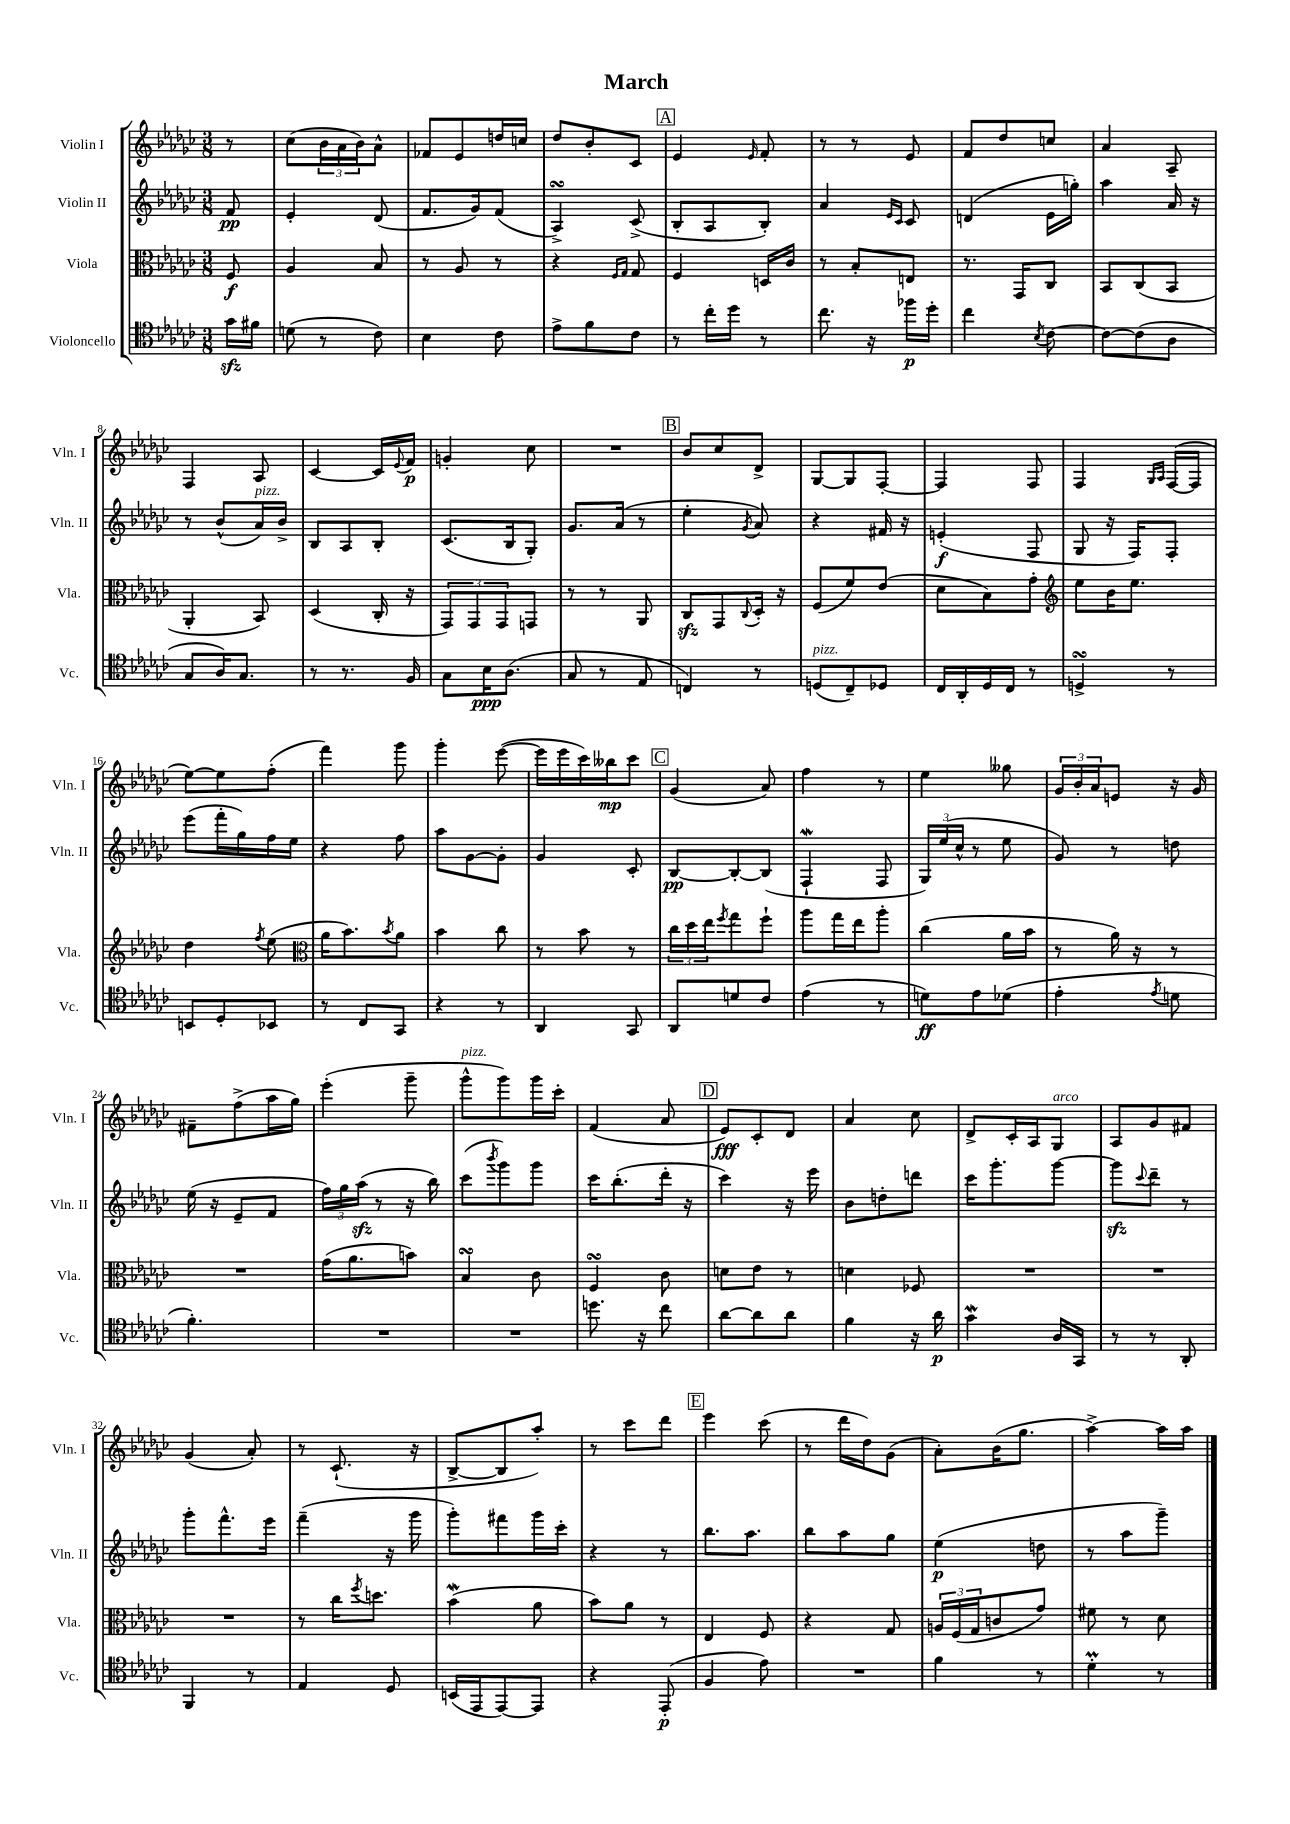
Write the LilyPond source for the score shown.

\header { title = "March" }
<<
\new StaffGroup <<
\new Staff = "s0" \with { instrumentName = "Violin I" shortInstrumentName = "Vln. I" } {
    \clef treble \key ges \major \numericTimeSignature \time 3/8 \partial 8
    r8 |
    ces''8( \tuplet 3/2 { bes'16 aes'16 bes'16) } aes'8-^ |
    fes'8 ees'8 d''16 c''16 |
    des''8 bes'8-. ces'8 |
    \mark \markup { \box "A" } ees'4 \grace { ees'16 } f'8-. |
    r8 r8 ees'8 |
    f'8 des''8 c''8 |
    aes'4 aes8-- |
    f4 aes8 |
    ces'4~ ces'16 \appoggiatura { ees'8 } f'16\p |
    g'4-. ces''8 |
    R4. |
    \mark \markup { \box "B" } bes'8 ces''8 des'8-> |
    ges8~ ges8 f8~-. |
    f4 f8 |
    f4 \grace { ges16 aes16 } f16~( f16 |
    ees''8~) ees''8 f''8-.( |
    f'''4) ges'''8 |
    ges'''4-. ees'''8~( |
    ees'''16 ees'''16 ces'''16) beses''16\mp ces'''8 |
    \mark \markup { \box "C" } ges'4( aes'8) |
    f''4 r8 |
    ees''4 geses''8 |
    \tuplet 3/2 { ges'16 bes'16-. aes'16 } e'8 r16 ges'16 |
    fis'8-- f''8->( aes''16 ges''16) |
    ees'''4-.( ges'''8-- |
    ges'''8-^^\markup { \italic "pizz." } ges'''8) ges'''16 ces'''16-. |
    f'4( aes'8 |
    \mark \markup { \box "D" } ees'8\fff) ces'8-. des'8 |
    aes'4 ces''8 |
    des'8-> ces'16-. aes16 ges8^\markup { \italic "arco" } |
    aes8 ges'8 fis'8 |
    ges'4( aes'8-.) |
    r8 ces'8.-!( r16 |
    bes8~-> bes8 aes''8-.) |
    r8 ces'''8 des'''8 |
    \mark \markup { \box "E" } ees'''4 ces'''8( |
    r8 des'''16 des''16) ges'8( |
    aes'8-.) bes'16( ges''8. |
    aes''4~->) aes''16 aes''16 \bar "|." |
}
\new Staff = "s1" \with { instrumentName = "Violin II" shortInstrumentName = "Vln. II" } {
    \clef treble \key ges \major \numericTimeSignature \time 3/8 \partial 8
    f'8\pp |
    ees'4-. des'8( |
    f'8. ges'16) f'8( |
    aes4->\turn) ces'8->( |
    \mark \markup { \box "A" } bes8-. aes8 bes8-.) |
    aes'4 \grace { ees'16 ces'16 } ces'8 |
    d'4( ees'16 g''16-.) |
    aes''4 aes'16 r16 |
    r8 bes'8-^( aes'16^\markup { \italic "pizz." }) bes'16-> |
    bes8 aes8 bes8-. |
    ces'8.( bes16 ges8-.) |
    ges'8. aes'16( r8 |
    \mark \markup { \box "B" } ees''4-. \acciaccatura { ges'8 } aes'8) |
    r4 fis'16 r16 |
    e'4-.\f( f8 |
    ges8 r16 f16) f8-. |
    ees'''8( f'''16-. ges''16) f''16 ees''16 |
    r4 f''8 |
    aes''8 ges'8~ ges'8-. |
    ges'4 ces'8-. |
    \mark \markup { \box "C" } bes8~\pp bes8~-. bes8( |
    f4-!\mordent f8 |
    \tuplet 3/2 { ges16) ees''16( ces''16-^ } r8 ees''8 |
    ges'8) r8 d''8 |
    ees''16( r16 ees'8-- f'8 |
    \tuplet 3/2 { f''16) ges''16 aes''16\sfz( } r8 r16 bes''16) |
    ces'''8( \acciaccatura { bes'''8 } ges'''8) ges'''8 |
    ces'''16 bes''8.-.( des'''16-. r16 |
    \mark \markup { \box "D" } ces'''4) r16 ees'''16 |
    bes'8 d''8-. d'''8 |
    ces'''16 ges'''8.-. ges'''8~ |
    ges'''8\sfz \appoggiatura { ces'''8 } des'''8-- r8 |
    ges'''8-. f'''8.-^ ees'''16 |
    f'''4--( r16 ges'''16 |
    ges'''8-.) fis'''8 ges'''16 ces'''16-. |
    r4 r8 |
    \mark \markup { \box "E" } bes''8. aes''8. |
    bes''8 aes''8 ges''8 |
    ees''4\p( d''8 |
    r8 aes''8 ges'''8--) \bar "|." |
}
\new Staff = "s2" \with { instrumentName = "Viola" shortInstrumentName = "Vla." } {
    \clef alto \key ges \major \numericTimeSignature \time 3/8 \partial 8
    f8\f |
    aes4 bes8 |
    r8 aes8 r8 |
    r4 \grace { f16 ges16 } ges8 |
    \mark \markup { \box "A" } f4 d16 ces'16 |
    r8 bes8-. e8 |
    r8. ges,16 ces8 |
    bes,8 ces8( bes,8 |
    aes,4-. bes,8) |
    des4( ces16-. r16 |
    \tuplet 3/2 { ges,8) ges,8 ges,8 } g,8 |
    r8 r8 aes,8 |
    \mark \markup { \box "B" } ces8\sfz ges,8 \appoggiatura { ces8 } des16-. r16 |
    f8( f'8) ees'8( |
    des'8 bes8) ges'8-. |
    \clef treble ees''8 bes'16 ees''8. |
    des''4 \acciaccatura { f''8 } ees''8( |
    \clef alto aes'16 bes'8.) \acciaccatura { bes'8 } aes'8 |
    bes'4 ces''8 |
    r8 bes'8 r8 |
    \mark \markup { \box "C" } \tuplet 3/2 { ces''16 des''16 ees''16 } \acciaccatura { f''8 } ges''8 f''8-! |
    aes''8 ges''16 ees''16 aes''8-. |
    ces''4( aes'16 bes'16 |
    r8 aes'16) r16 r8 |
    R4. |
    ges'16( aes'8. b'8) |
    bes4\turn ces'8 |
    f4\turn ces'8 |
    \mark \markup { \box "D" } d'8 ees'8 r8 |
    d'4 fes8 |
    R4. |
    R4. |
    R4. |
    r8 ces''16 \acciaccatura { f''8 } d''8. |
    bes'4\mordent( aes'8 |
    bes'8) aes'8 r8 |
    \mark \markup { \box "E" } ees4 f8 |
    r4 ges8 |
    \tuplet 3/2 { a16 f16( ges16 } c'8 ges'8) |
    fis'8 r8 des'8 \bar "|." |
}
\new Staff = "s3" \with { instrumentName = "Violoncello" shortInstrumentName = "Vc." } {
    \clef tenor \key ges \major \numericTimeSignature \time 3/8 \partial 8
    ges'16\sfz fis'16 |
    d'8( r8 ces'8) |
    bes4 ces'8 |
    ees'8-> f'8 ces'8 |
    \mark \markup { \box "A" } r8 ces''16-. des''16 r8 |
    ces''8. r16 fes''16\p des''16-. |
    ces''4 \acciaccatura { bes8 } ces'8~ |
    ces'8~ ces'8( aes8 |
    ges8 aes16) ges8. |
    r8 r8. f16 |
    ges8 bes16\ppp aes8.( |
    ges8 r8 ees8 |
    \mark \markup { \box "B" } c4) r8 |
    d8^\markup { \italic "pizz." }( ces8--) des8 |
    ces16 aes,16-. des16 ces16 r8 |
    d4->\turn r8 |
    b,8 des8-. bes,8 |
    r8 ces8 ges,8 |
    r4 r8 |
    aes,4 ges,8 |
    \mark \markup { \box "C" } aes,8 d'8 ces'8 |
    ees'4( r8 |
    d'8\ff) ees'8 des'8( |
    ees'4-. \acciaccatura { ees'8 } d'8 |
    f'4.-.) |
    R4. |
    R4. |
    d''8. r16 ces''8 |
    \mark \markup { \box "D" } aes'8~ aes'8 aes'8 |
    f'4 r16 aes'16\p |
    ges'4\mordent aes16 ges,16 |
    r8 r8 aes,8-. |
    f,4 r8 |
    ees4 des8 |
    b,16( ees,16 ees,8~) ees,8 |
    r4 ees,8-.\p( |
    \mark \markup { \box "E" } f4 ees'8) |
    R4. |
    f'4 r8 |
    des'4-.\prall r8 \bar "|." |
}
>>
>>
